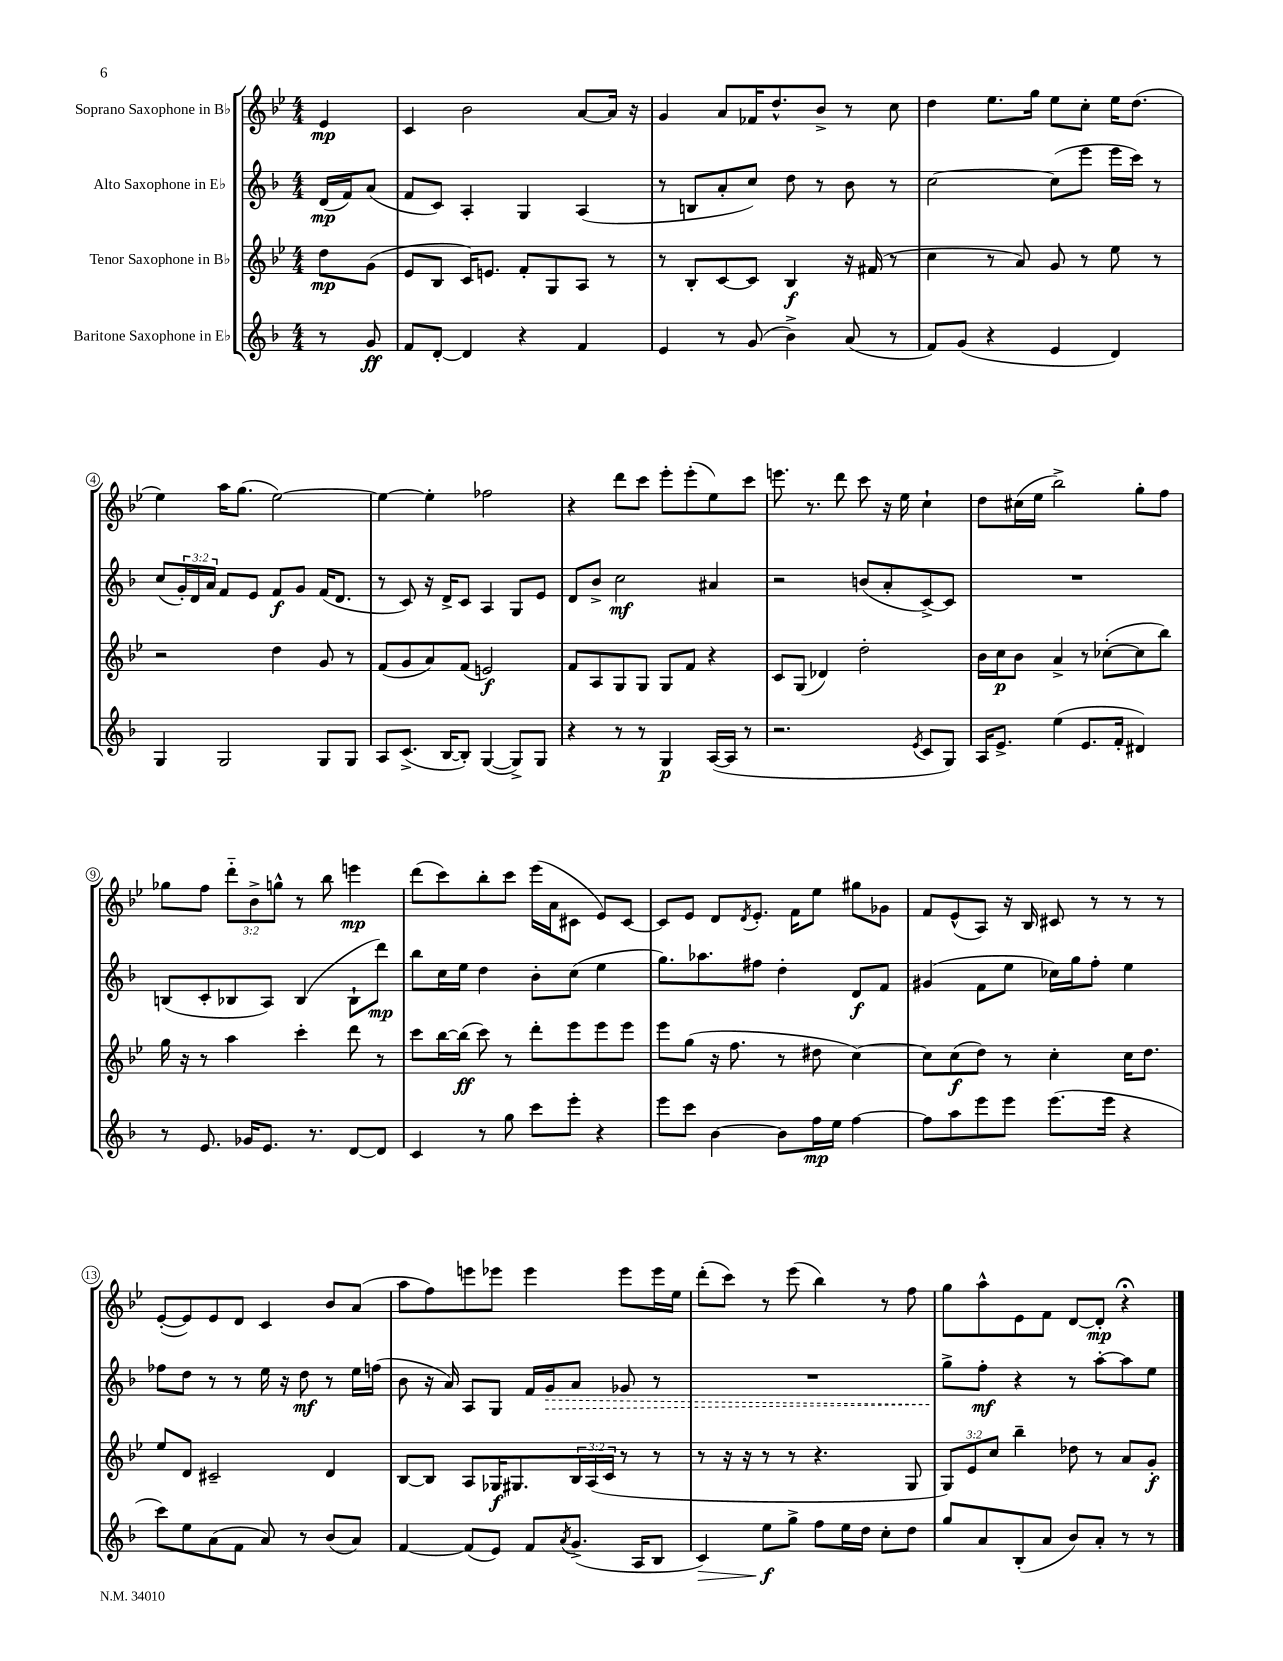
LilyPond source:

<<
\new StaffGroup <<
\new Staff = "s0" \with { instrumentName = "Soprano Saxophone in Bb" } {
    \clef treble \key bes \major \numericTimeSignature \time 4/4 \override Staff.TupletNumber.text = #tuplet-number::calc-fraction-text \partial 4
    ees'4\mp |
    c'4 bes'2 a'8~ a'16 r16 |
    g'4 a'8 fes'16 d''8.-^ bes'8-> r8 c''8 |
    d''4 ees''8. g''16 ees''8 c''8-. ees''16 d''8.( |
    ees''4) a''16 g''8.( ees''2~) |
    ees''4~ ees''4-. fes''2 |
    r4 d'''8 c'''8 ees'''8-. ees'''8-.( ees''8) c'''8 |
    e'''8. r8. d'''8 c'''8 r16 ees''16 c''4-! |
    d''8 cis''16( ees''16 bes''2->) g''8-. f''8 |
    ges''8 f''8 \tuplet 3/2 { d'''8-_ bes'8-> g''8-^ } r8 bes''8 e'''4\mp |
    d'''8( c'''8) bes''8-. c'''8 ees'''16( a'16 cis'8 ees'8) cis'8~ |
    cis'8 ees'8 d'8 \acciaccatura { d'8 } ees'8.-. f'16 ees''8 gis''8 ges'8 |
    f'8 ees'8-^( a8) r16 bes16 cis'8 r8 r8 r8 |
    ees'8~-.( ees'8) ees'8 d'8 c'4 bes'8 a'8( |
    a''8 f''8) e'''8 ees'''8 ees'''4 ees'''8 ees'''16 ees''16 |
    d'''8-.( c'''8) r8 ees'''8( bes''4) r8 f''8 |
    g''8 a''8-^ ees'8 f'8 d'8~ d'8-.\mp r4\fermata \bar "|." |
}
\new Staff = "s1" \with { instrumentName = "Alto Saxophone in Eb" } {
    \clef treble \key f \major \numericTimeSignature \time 4/4 \override Staff.TupletNumber.text = #tuplet-number::calc-fraction-text \partial 4
    d'16\mp( f'16) a'8( |
    f'8 c'8) a4-. g4 a4( |
    r8 b8 a'8-. c''8) d''8 r8 bes'8 r8 |
    c''2~ c''8( e'''8 e'''16 c'''16) r8 |
    c''8( \tuplet 3/2 { g'16-.) d'16 a'16 } f'8 e'8 f'8\f g'8 f'16( d'8. |
    r8 c'8) r16 d'16-> c'8 a4 g8 e'8 |
    d'8 bes'8-> c''2\mf ais'4 |
    r2 b'8( a'8-. c'8~->) c'8 |
    R1 |
    b8( c'8-. bes8 a8) bes4( bes8-! d'''8\mp) |
    bes''8 c''16 e''16 d''4 bes'8-. c''8( e''4 |
    g''8.) aes''8. fis''8 d''4-. d'8\f f'8 |
    gis'4( f'8 e''8 ces''16) g''16 f''8-. e''4 |
    fes''8 d''8 r8 r8 e''16 r16 d''8\mf r8 e''16 f''16( |
    bes'8 r16 a'16) a8 g8 f'16 \once \override Hairpin.style = #'dashed-line g'16\> a'8 ges'8 r8 |
    R1 |
    g''8->\! f''8-.\mf r4 r8 a''8~-. a''8 e''8 \bar "|." |
}
\new Staff = "s2" \with { instrumentName = "Tenor Saxophone in Bb" } {
    \clef treble \key bes \major \numericTimeSignature \time 4/4 \override Staff.TupletNumber.text = #tuplet-number::calc-fraction-text \partial 4
    d''8\mp g'8( |
    ees'8 bes8 c'16) e'8. f'8-. g8 a8 r8 |
    r8 bes8-. c'8~ c'8 bes4\f r16 fis'16( r8 |
    c''4 r8 a'8) g'8 r8 ees''8 r8 |
    r2 d''4 g'8 r8 |
    f'8( g'8 a'8) f'8( e'2\f) |
    f'8 a8 g8 g8 g8 f'8 r4 |
    c'8 g8( des'4) d''2-. |
    bes'16 c''16\p bes'8 a'4-> r8 ces''8~-.( ces''8 bes''8) |
    g''16 r16 r8 a''4 c'''4-. d'''8 r8 |
    c'''8 bes''16~ bes''16\ff( c'''8) r8 d'''8-. ees'''8 ees'''8 ees'''8 |
    ees'''8 g''8( r16 f''8. r8 dis''8 c''4~) |
    c''8 c''8\f( d''8) r8 c''4-. c''16 d''8. |
    ees''8 d'8 cis'2-- d'4 |
    bes8~ bes8 a8 ges16\f gis8. \tuplet 3/2 { bes16 a16( c'16 } r8 r8 |
    r8 r16 r16 r8 r8 r4. g8 |
    \tuplet 3/2 { g8) ees'8 c''8 } bes''4-- des''8 r8 a'8 g'8-.\f \bar "|." |
}
\new Staff = "s3" \with { instrumentName = "Baritone Saxophone in Eb" } {
    \clef treble \key f \major \numericTimeSignature \time 4/4 \partial 4
    r8 g'8\ff |
    f'8 d'8~-. d'4 r4 f'4 |
    e'4 r8 g'8( bes'4->) a'8( r8 |
    f'8) g'8( r4 e'4 d'4) |
    g4 g2 g8 g8 |
    a8 c'8.->( bes16~ bes8-.) g4~( g8->) g8 |
    r4 r8 r8 g4\p a16~( a16 r8 |
    r2. \acciaccatura { e'8 } c'8 g8) |
    a16 e'8.-> e''4( e'8. f'16-. dis'4) |
    r8 e'8. ges'16 e'8. r8. d'8~ d'8 |
    c'4 r8 g''8 c'''8 e'''8-. r4 |
    e'''8 c'''8 bes'4~ bes'8 f''16\mp e''16 f''4~ |
    f''8 a''8 e'''8 e'''8 e'''8.( e'''16 r4 |
    c'''8) e''8 a'8( f'8 a'8) r8 bes'8( a'8) |
    f'4~ f'8( e'8) f'8 \acciaccatura { a'8 } g'8.->( a16 bes8 |
    c'4\>) e''8\f\! g''8-> f''8 e''16 d''16 c''8-. d''8 |
    g''8 a'8 bes8-.( a'8 bes'8) a'8-. r8 r8 \bar "|." |
}
>>
>>
\layout { \context { \Score \override BarNumber.stencil = #(make-stencil-circler 0.1 0.3 ly:text-interface::print) } }
